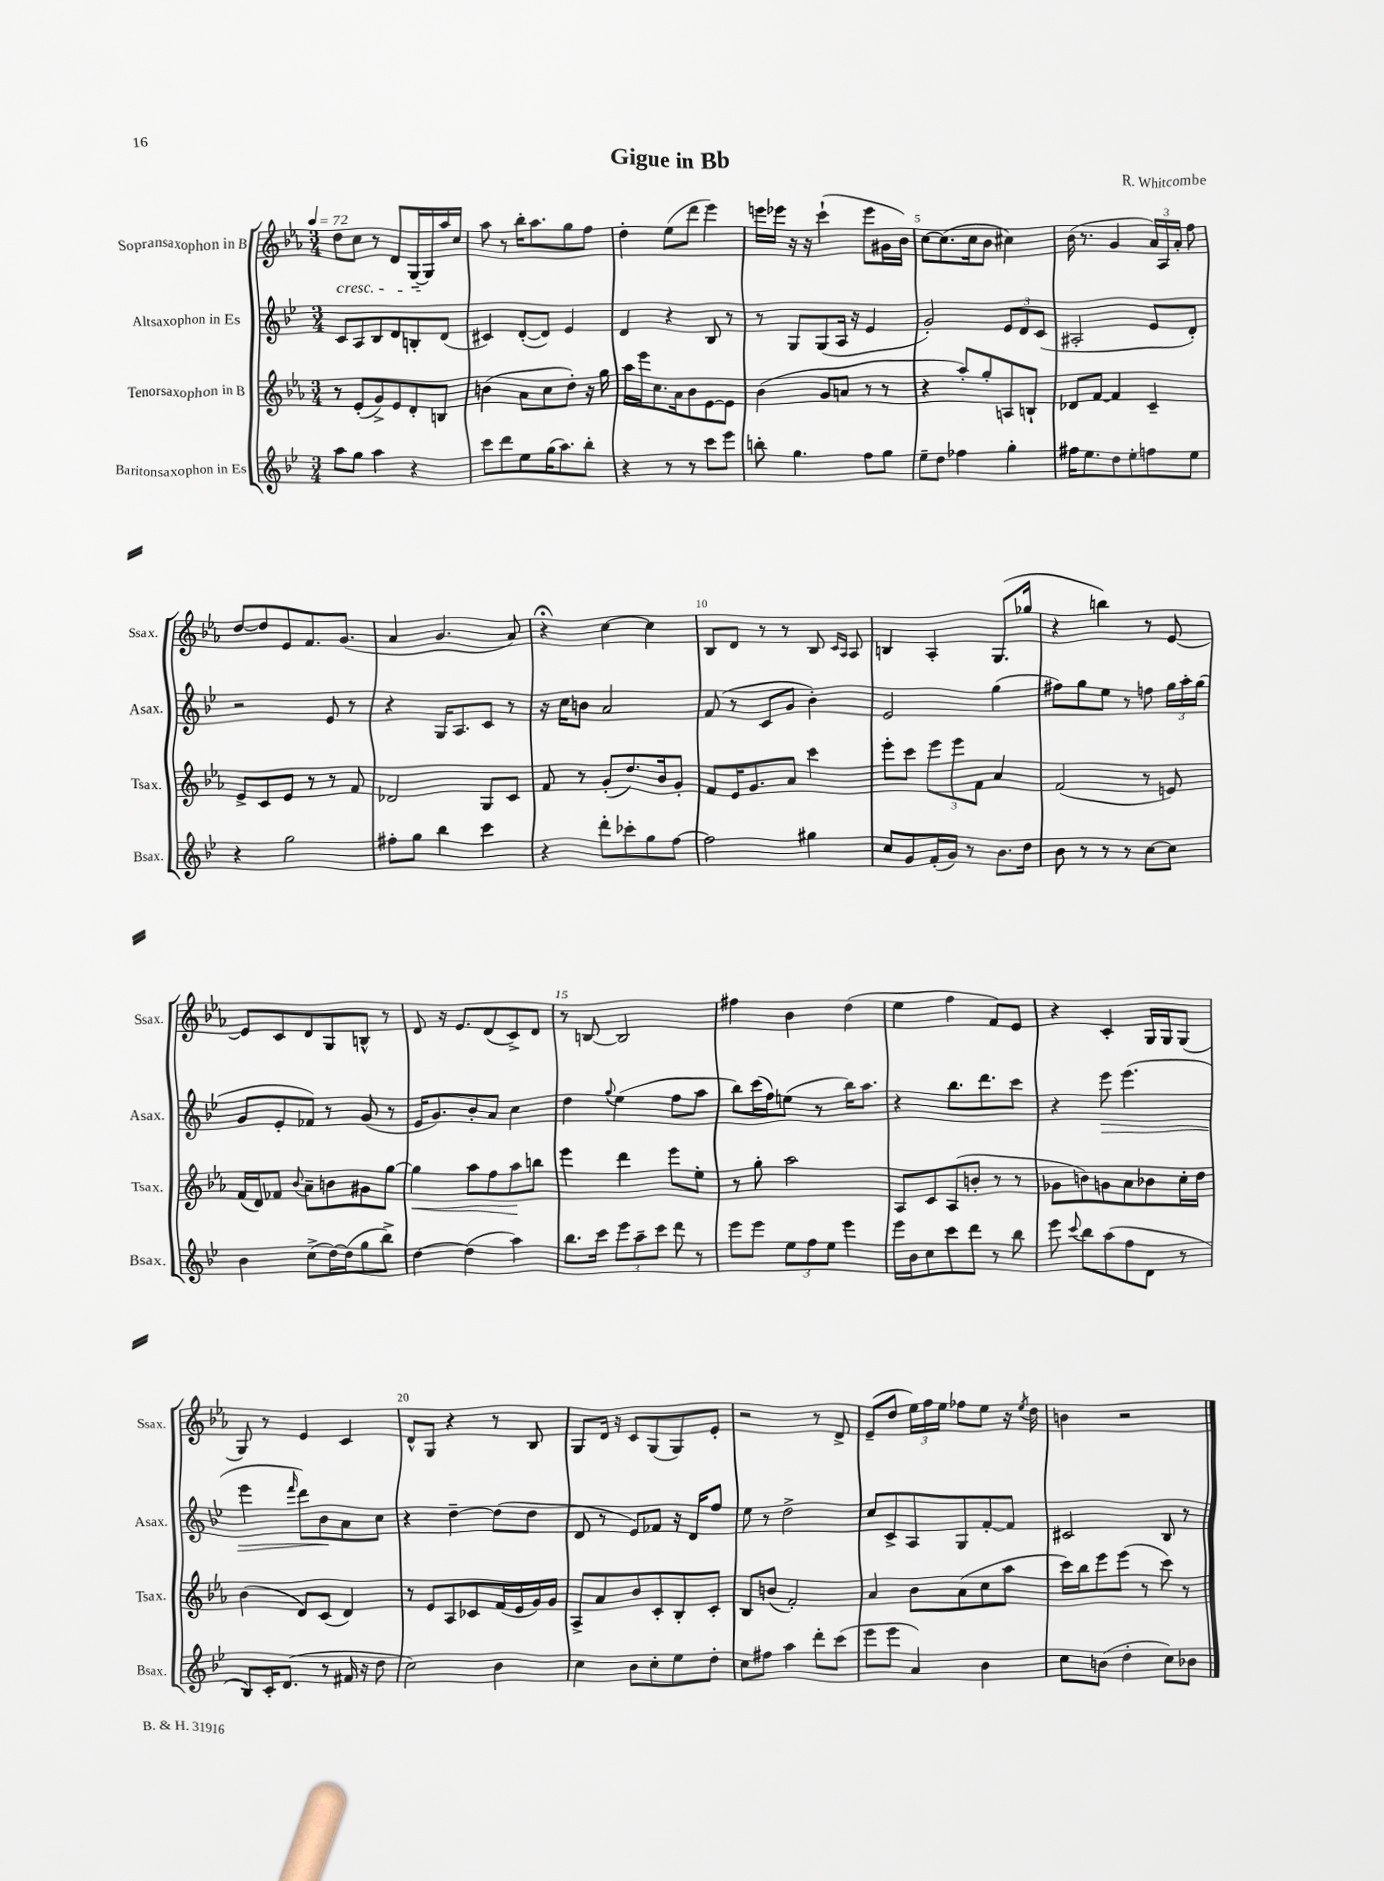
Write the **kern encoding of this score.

**kern	**kern	**kern	**kern
*staff4	*staff3	*staff2	*staff1
*clefG2	*clefG2	*clefG2	*clefG2
*k[b-e-]	*k[b-e-a-]	*k[b-e-]	*k[b-e-a-]
*M3/4	*M3/4	*M3/4	*M3/4
*MM72	*MM72	*MM72	*MM72
8aa	8r	8c	8dd
8gg	(8e-'	8A	8cc
4aa	8g^)	8B-	8r
.	8e-	8d	8d
4r	8d'	8B'	[16G~
.	.	.	16G]
.	8B	(8d	16aa-
.	.	.	16cc
=	=	=	=
8ccc	(4b	4c#)	8aa-
8ddd	.	.	8r
8ee-	8a-	([8d'	16bb-'
.	.	.	8.aa-
(16gg	8cc	8d])	.
8.aa)	.	.	.
.	8dd')	4e-	8gg
8bb-'	16r	.	8ff
.	16gg	.	.
=	=	=	=
4r	16aa-	4d	4dd'
.	16eee-	.	.
.	8.cc	.	.
8r	.	4r	(8ee-
.	16a-	.	.
8r	8b-	.	8ddd
8ccc	[8e-	8B-	4eee-)
8eee-	8e-]	8r	.
=	=	=	=
8bb'	(4b-	8r	16eee
.	.	.	16eee-
4.gg	.	8G	16r
.	.	.	16r
.	8g	(8G	(4ccc`
.	8a	16A	.
.	.	16r	.
8ff	8r	4e-	8eee-
8gg	8r	.	16g#
.	.	.	16b-)
=	=	=	=
8ee-~	4r	2g')	[8cc
8dd	.	.	(8.cc]
4ff-	8aa-')	.	.
.	.	.	16cc
.	8gg'	.	8b-
4gg'	8A	12e-	4cc#)
.	.	12d	.
.	8B`	.	.
.	.	(12c	.
=	=	=	=
16ff#	8d-	2A#'	(16b-
8.ee-	.	.	8.r
.	[8f	.	.
8dd	4f]	.	4g
8ee-'	.	.	.
8ff	4c~	8e-	24a-)
.	.	.	24A-
.	.	.	24a-'
8ee-	.	8d')	8ff
=	=	=	=
4r	8e-^	2r	[8dd
.	8c	.	8dd]
2gg	8e-	.	8e-
.	8r	.	8.f
.	8r	8e-	.
.	.	.	(8.g
.	8f	8r	.
=	=	=	=
8ff#'	2d-	4r	4a-
8gg	.	.	.
4bb-	.	16G	4.g
.	.	8.A	.
4ccc	8G	8c	.
.	8c	8r	8a-)
=	=	=	=
4r	8f	16r	4r;
.	.	16cc	.
.	8r	8b	.
8ddd'	(8g'	2a	[4cc
8ccc-'	8.dd)	.	.
8gg	.	.	4cc]
.	16b-	.	.
[8ff	8g'	.	.
=	=	=	=
2ff]	8f	(8f	8B-
.	16e-	8r	8d
.	8.g	.	.
.	.	8c	8r
.	8a-	8g	8r
4gg#	4ccc	4b-')	8B-
.	.	.	16qqc
.	.	.	16qqA-
.	.	.	8A-
=	=	=	=
8cc	8eee-'	2e-	4B
8g	8ccc	.	.
(16f'	12eee-	.	4A-'
16g)	.	.	.
.	12eee-	.	.
8r	.	.	.
.	12f	.	.
8.b-	4a-	(4gg	(8.G
16dd	.	.	16gg-
=	=	=	=
8b-	(2f	8ff#)	4r
8r	.	8gg	.
8r	.	8ee-	4bb)
8r	.	8r	.
[8cc	8r	8ff	8r
8cc]	8e)	24gg	[8e-
.	.	24aa'	.
.	.	(24gg	.
=	=	=	=
4b-	(16f	8g	8e-]
.	16d)	.	.
.	8f-	8e-'	8c
.	8qqb-	.	.
(8cc^	8a-~	8f-)	8d
[16dd)	8b	8r	8G
(16dd]	.	.	.
8gg	8g#	(8g	8B^^
8bb-^)	[8gg	8r	8r
=	=	=	=
[4dd	4gg]	16e-	8d
.	.	8.g)	.
.	.	.	16r
.	.	.	8.e-
(4dd]	8aa-	8b-'	.
.	8ff	8a	(8d
4aa)	8aa-	4cc	8c^)
.	8bb	.	8d
=	=	=	=
8.bb-	4eee-	4dd	8r
.	.	.	[8B
16ccc	.	.	.
.	.	8qqgg	.
12eee-	4ddd	(4ee-	2B]
12aa~	.	.	.
12ccc	.	.	.
8ddd	8eee-	8ff	.
8r	8ee-'	8aa	.
=	=	=	=
8eee-	8r	8bb-)	4ff#
8eee-	8gg'	(16ccc	.
.	.	16ff)	.
12ee-	2aa-	(8ee	4b-
12ff	.	.	.
.	.	8r	.
12ee-	.	.	.
4eee-	.	16bb-)	(4dd
.	.	8.aa	.
=	=	=	=
16eee-	8A-	4r	4ee-
16b-	.	.	.
8cc	8c	.	.
8ccc	(8A-	8.bb-	4ff
8ddd	8b'	.	.
.	.	8.ddd	.
8r	8r	.	8f)
8bb-	8r	8ccc	8e-
=	=	=	=
8eee-	8g-	4r	4r
8qqccc	.	.	.
8bb-	8b)	.	.
(8aa	8g	8eee-	4c'
8ff	8a-	(4.eee-	.
8d	8b-	.	16G
.	.	.	16G
8r	16cc'	.	(8G
.	16dd	.	.
=	=	=	=
8B-)	(4b-	4eee-	8G)
16c'	.	.	8r
(8.d	.	.	.
.	.	16qqfff	.
.	8d)	8ddd)	4e-
8r	(8c	8b-	.
16f#	4d)	8a	4c
16r	.	.	.
8dd	.	8cc	.
=	=	=	=
2cc)	8r	4r	8d^^
.	8e-	.	8G
.	8A-	[4dd~	4r
.	8c-	.	.
4b-	(16f	(8dd]	8r
.	16e-	.	.
.	16g)	8dd	8B-
.	16g	.	.
=	=	=	=
4cc	8A-^	8d	8G
.	8a-	8r	16d
.	.	.	16r
8b-	8b-	8e-)	8c
8cc'	8c'	8f-	(8G
8ee-	8B-'	16r	8G)
.	.	16d	.
8dd'	8c'	8ff	8e-'
=	=	=	=
8cc	8B-	8ee-	2r
8ff#	(8b	8r	.
4aa	2f')	2dd^	.
8ddd'	.	.	8r
(8ccc	.	.	8d^
=	=	=	=
8eee-	4a-	8cc	(8e-~
8eee-	.	8c^	8dd
4a)	8b-	8A	24ee-)
.	.	.	24ff
.	.	.	24ee-
.	(8a-	8G	8ff-
4b-	8cc	[8f'	8ee-
.	8aa-	8f]	16r
.	.	.	8qee-
.	.	.	16dd
=	=	=	=
8cc	16ccc)	2c#	4b
.	16bb-	.	.
(8b	8eee-	.	.
4dd'	(8eee-	.	2r
.	8r	.	.
8cc)	8ccc)	8B-	.
8b-	8r	8r	.
==	==	==	==
*-	*-	*-	*-
